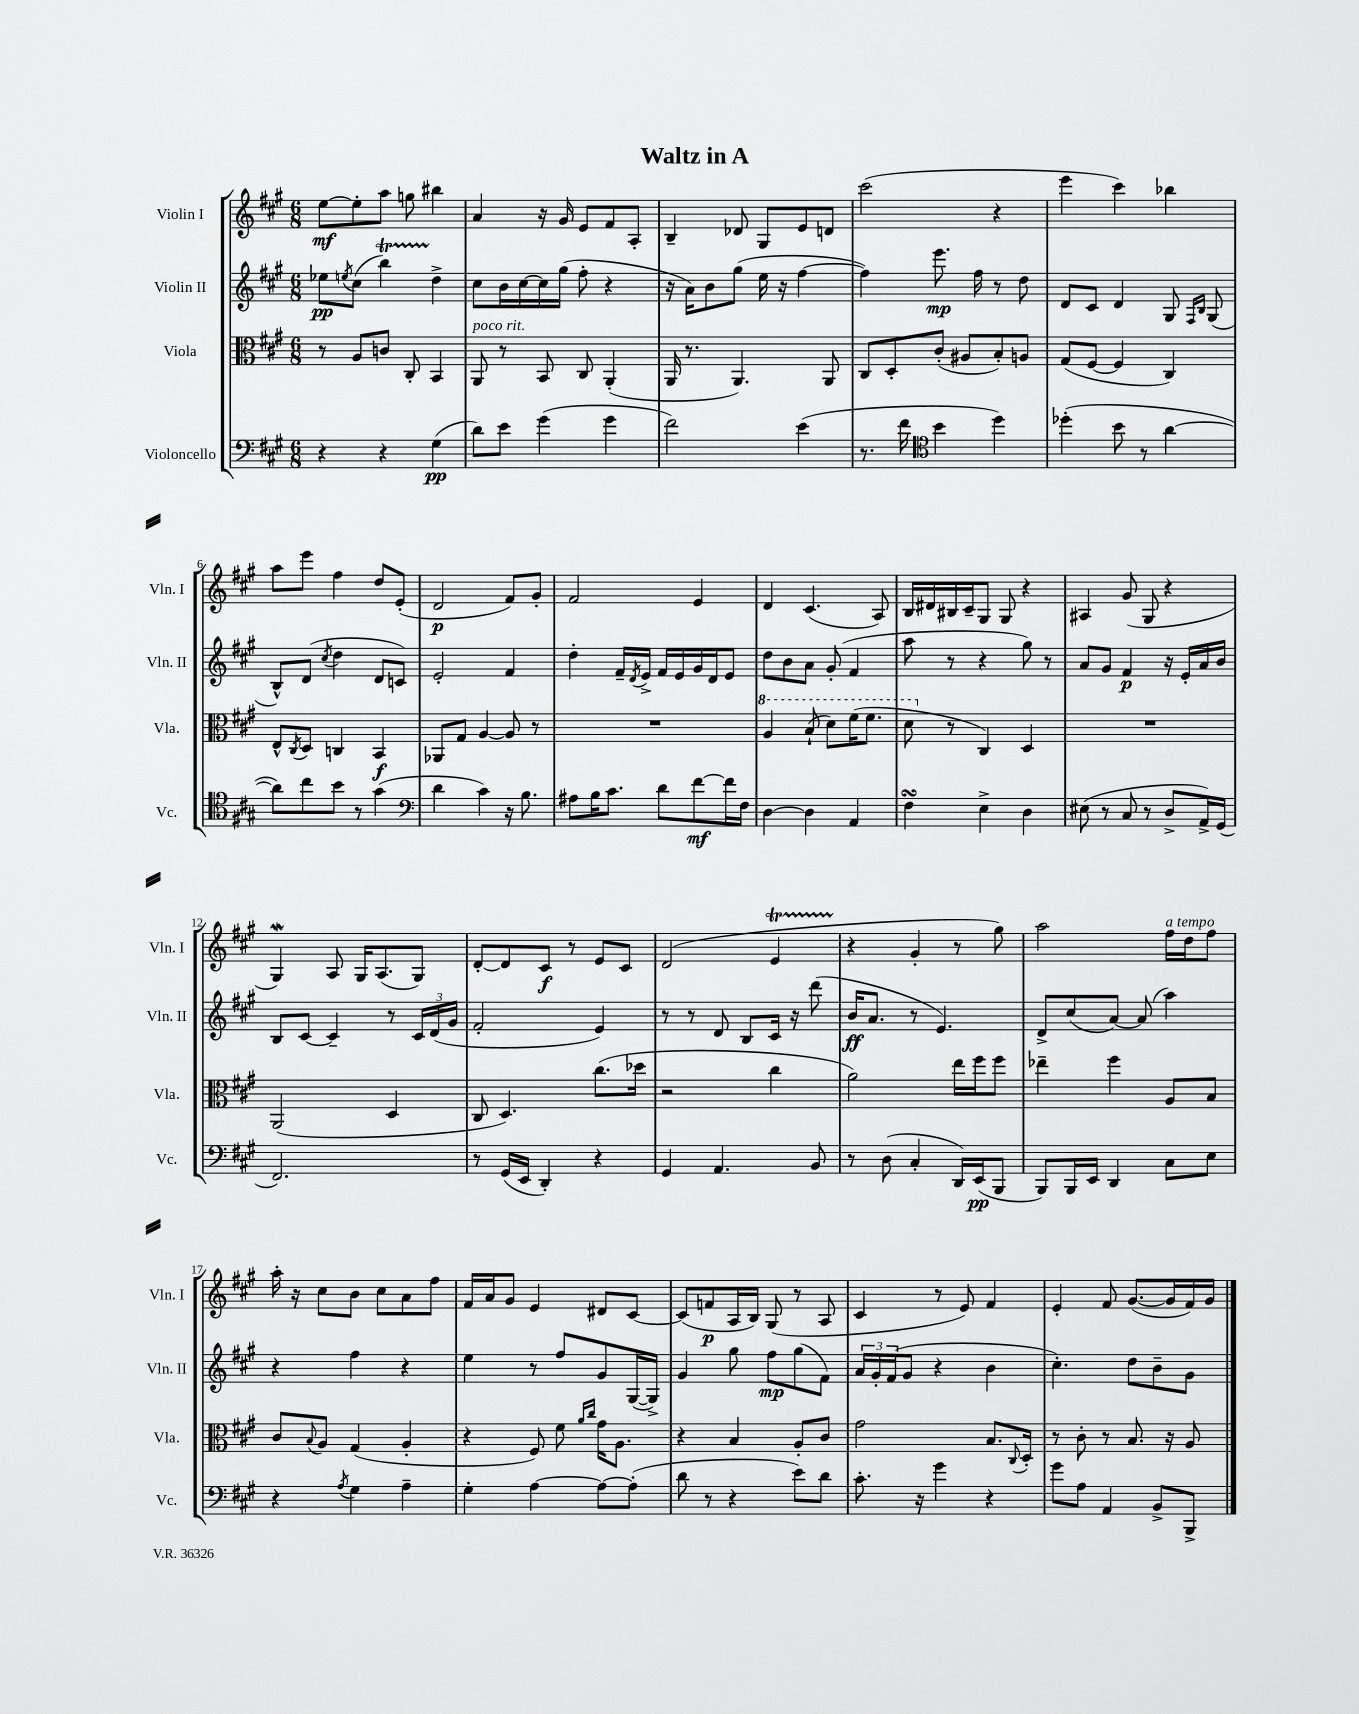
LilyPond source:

\header { title = "Waltz in A" }
<<
\new StaffGroup <<
\new Staff = "s0" \with { instrumentName = "Violin I" shortInstrumentName = "Vln. I" } {
    \clef treble \key a \major \numericTimeSignature \time 6/8
    e''8~\mf e''8-. a''8 g''8 bis''4 |
    a'4 r16 gis'16 e'8 fis'8 a8-. |
    b4-- des'8 gis8 e'8 d'8 |
    cis'''2( r4 |
    e'''4 cis'''4) bes''4 |
    a''8 e'''8 fis''4 d''8 e'8-.( |
    d'2\p fis'8) gis'8-. |
    fis'2 e'4 |
    d'4 cis'4.( a8) |
    b16 dis'16 bis16 cis'16-- gis8 gis8 r4 |
    ais4 gis'8( gis8 r4 |
    gis4\mordent) a8 gis16 a8.( gis8) |
    d'8~-. d'8 cis'8\f r8 e'8 cis'8 |
    d'2( e'4\startTrillSpan |
    r4\stopTrillSpan gis'4-. r8 gis''8) |
    a''2 fis''16^\markup { \italic "a tempo" } d''16 fis''8 |
    a''16-. r16 cis''8 b'8 cis''8 a'8 fis''8 |
    fis'16 a'16 gis'8 e'4 dis'8 cis'8~ |
    cis'8( f'8\p a16 b16) gis8( r8 a8 |
    cis'4 r8 e'8) fis'4 |
    e'4-. fis'8 gis'8.~( gis'16 fis'16) gis'16 \bar "|." |
}
\new Staff = "s1" \with { instrumentName = "Violin II" shortInstrumentName = "Vln. II" } {
    \clef treble \key a \major \numericTimeSignature \time 6/8
    ees''8\pp \acciaccatura { e''8 } cis''8( b''4\startTrillSpan) d''4->\stopTrillSpan |
    cis''8 b'16 cis''16~ cis''16 gis''16( fis''8-. r4 |
    r16 a'16) b'8 gis''8( e''16 r16 fis''4~ |
    fis''4) e'''8.\mp fis''16 r8 d''8 |
    d'8 cis'8 d'4 gis8 \grace { fis16 b16 } gis8( |
    b8-^) d'8( \acciaccatura { cis''8 } d''4 d'8 c'8) |
    e'2-. fis'4 |
    d''4-. fis'16-- \acciaccatura { d'8 } e'16-> fis'16 e'16 gis'16 d'16 e'8 |
    d''8 b'8 a'8 gis'8-.( fis'4 |
    a''8 r8 r4 gis''8) r8 |
    a'8 gis'8 fis'4\p r16 e'16-. a'16 b'16 |
    b8 cis'8~ cis'4-- r8 \tuplet 3/2 { cis'16 d'16( gis'16 } |
    fis'2-. e'4) |
    r8 r8 d'8 b8 cis'16 r16 d'''8( |
    b'16\ff a'8. r8 e'4.) |
    d'8-> cis''8( a'8~) a'8( a''4) |
    r4 fis''4 r4 |
    e''4 r8 fis''8 gis'8 gis16~( gis16->) |
    gis'4 gis''8 fis''8\mp gis''8( fis'8) |
    \tuplet 3/2 { a'16 gis'16-. fis'16( } gis'8 r4 b'4 |
    cis''4.-.) d''8 b'8-- gis'8 \bar "|." |
}
\new Staff = "s2" \with { instrumentName = "Viola" shortInstrumentName = "Vla." } {
    \clef alto \key a \major \numericTimeSignature \time 6/8
    r8 a8 c'8 cis8-. b,4 |
    a,8^\markup { \italic "poco rit." } r8 b,8 cis8 a,4-.( |
    a,16 r8. a,4.) a,8 |
    cis8 d8-. cis'8-.( ais8 b8-.) a8 |
    gis8( fis8~ fis4 cis4) |
    e8-^ \acciaccatura { cis8 } d8 c4 b,4\f |
    aes,8 gis8 a4~ a8 r8 |
    R2. |
    \ottava #1 a'4 b'8-!( d''8) fis''16( fis''8. |
    d''8 \ottava #0 r8 cis4) d4 |
    R2. |
    a,2( d4 |
    cis8 d4.) cis''8.( des''16 |
    r2 cis''4 |
    a'2) e''16 fis''16 fis''8 |
    ees''4-- fis''4 a8 b8 |
    cis'8 \appoggiatura { b8 } a8 gis4( a4-. |
    r4 fis8) fis'8 \grace { a'16 cis''16 } gis'16 a8. |
    r4 b4 a8-. cis'8 |
    gis'2 b8. \appoggiatura { cis8 } d16-. |
    r8 cis'8-. r8 b8. r16 a8 \bar "|." |
}
\new Staff = "s3" \with { instrumentName = "Violoncello" shortInstrumentName = "Vc." } {
    \clef bass \key a \major \numericTimeSignature \time 6/8
    r4 r4 gis4\pp( |
    d'8) e'8 gis'4( gis'4 |
    fis'2) e'4( |
    r8. fis'16 \clef tenor b'4 d''4) |
    des''4-.( b'8 r8 a'4~ |
    a'8) cis''8 b'8 r8 gis'4( |
    \clef bass d'4 cis'4) r16 b8. |
    ais8 b16 cis'8. d'8 fis'8~\mf fis'16 fis16 |
    d4~ d4 a,4 |
    fis4\turn e4-> d4 |
    eis8( r8 cis8 r8 d8-> a,16->) gis,16( |
    fis,2.) |
    r8 gis,16( e,16 d,4-.) r4 |
    gis,4 a,4. b,8 |
    r8 d8( cis4-. d,16) e,16\pp( b,,8 |
    b,,8) b,,16 e,16 d,4 cis8 e8 |
    r4 \acciaccatura { a8 } gis4 a4-- |
    gis4-. a4~ a8~ a8-.( |
    d'8 r8 r4 e'8) d'8 |
    cis'8.-. r16 gis'4 r4 |
    gis'8 a8 a,4 b,8-> b,,8-> \bar "|." |
}
>>
>>
